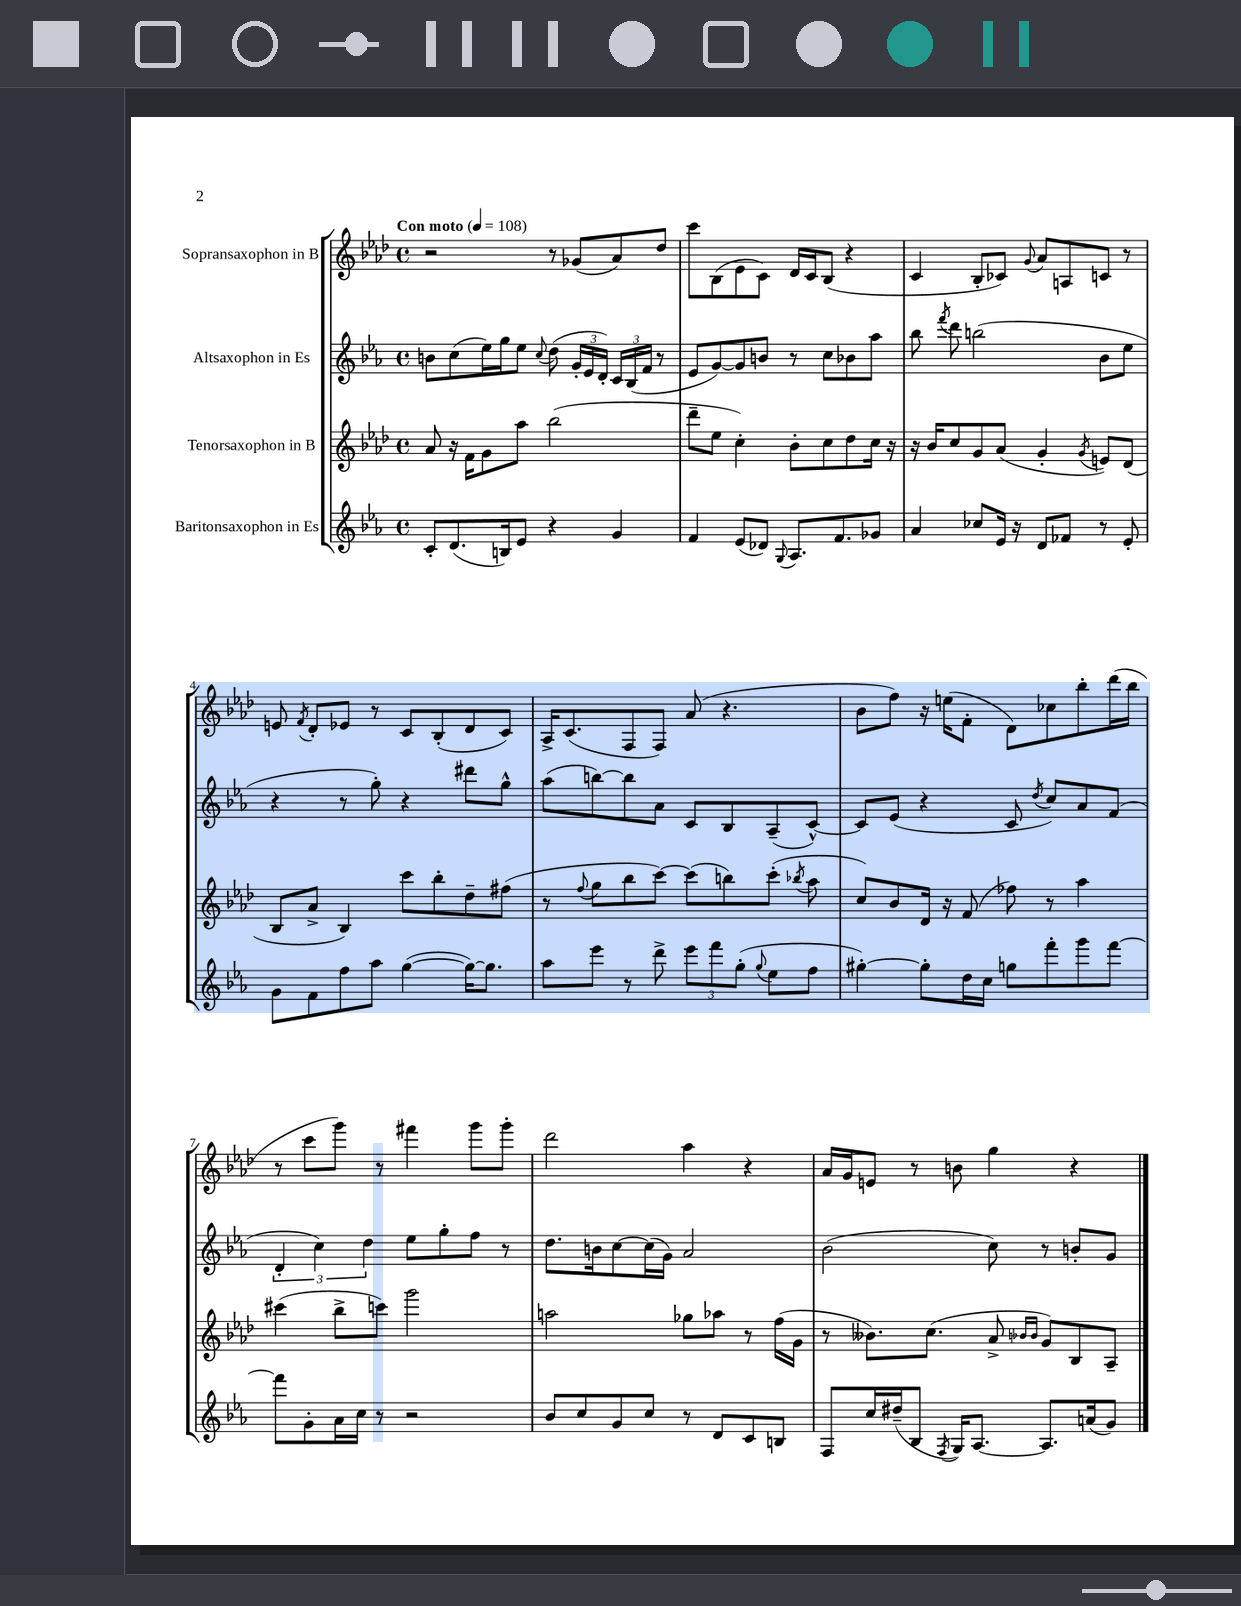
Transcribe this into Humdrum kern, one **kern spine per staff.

**kern	**kern	**kern	**kern
*staff4	*staff3	*staff2	*staff1
*clefG2	*clefG2	*clefG2	*clefG2
*k[b-e-a-]	*k[b-e-a-d-]	*k[b-e-a-]	*k[b-e-a-d-]
*M4/4	*M4/4	*M4/4	*M4/4
*met(c)	*met(c)	*met(c)	*met(c)
*MM108	*MM108	*MM108	*MM108
8c'	8a-	8b	2r
(8.d	16r	(8cc	.
.	16f	.	.
.	8g	16ee-)	.
16B)	.	16gg	.
8e-	8aa-	8ee-	.
.	.	8qqcc	.
4r	(2bb-	(8dd	8r
.	.	24g'	(8g-
.	.	24e-	.
.	.	24d')	.
4g	.	24c	8a-)
.	.	(24B-	.
.	.	24f	.
.	.	8r	8dd-
=	=	=	=
4f	8ddd-~	8e-	8ccc
.	8ee-	[8g)	(8B-
(8e-	4cc')	8g]	8e-
8d-)	.	8b	8c)
8qqG	.	.	.
8.A-	8b-'	8r	16d-
.	.	.	16c
.	8cc	8cc	(8B-
8.f	.	.	.
.	8dd-	8b-	4r
8g-	16cc	8aa-	.
.	16r	.	.
=	=	=	=
4a-	16r	8bb-	4c
.	16b-	.	.
.	.	8qfff	.
.	8cc	8ddd	.
8cc-	8g	(2bb	8B-'
16e-	(8a-	.	8c-)
16r	.	.	.
.	.	.	8qqg
8d	4g'	.	8a-
8f-	.	.	8A
.	8qg	.	.
8r	8e)	8b-	8c
8e-'	(8d-	8ee-	8r
=	=	=	=
8g	8B-	4r	8e
.	.	.	8qf
8f	8a-^	.	8d-'
8ff	4B-)	8r	8e-
8aa-	.	8gg')	8r
([4gg	8ccc	4r	8c
.	8bb-'	.	(8B-'
16gg_)	8dd-~	8ddd#	8d-
8.gg]	.	.	.
.	(8ff#	8gg^^	8c)
=	=	=	=
8aa-	8r	(8aa-	16A-^
.	.	.	(8.c
.	8qqff	.	.
8eee-	8gg	[8bb)	.
8r	8bb-	8bb]	8F
8ddd^	[8ccc)	8a-	8F)
12eee-	(8ccc]	8c	(8a-
12fff	.	.	.
.	8bb)	8B-	4.r
(12gg'	.	.	.
8qqgg	.	.	.
8ee-	(8ccc'	(8A-~	.
.	8qbb-	.	.
8ff	8aa-	[8c^^)	.
=	=	=	=
[4gg#')	8cc)	8c]	8b-
.	8b-	(8e-	8ff)
8gg#']	16d-	4r	16r
.	16r	.	(16ee
16dd	(8f	.	8f'
16cc	.	.	.
8gg	8ff-)	8c	8d-)
.	.	8qdd	.
8fff'	8r	8cc)	8cc-
8ggg	4aa-	8a-	8bb-'
[8fff	.	(8f	(16ddd-
.	.	.	16bb-
=	=	=	=
8fff]	(4ccc#	6d'	8r
8g'	.	.	8ccc
.	.	6cc)	.
16a-	8bb-^	.	8ggg)
16cc	.	.	.
.	.	6dd	.
8r	8ccc)	.	8r
2r	2ggg	8ee-	4fff#
.	.	8gg'	.
.	.	8ff	8ggg
.	.	8r	8ggg'
=	=	=	=
8b-	2aa	8.dd	2ddd-
8cc	.	.	.
.	.	16b	.
8g	.	[8cc	.
8cc	.	(16cc]	.
.	.	16g)	.
8r	8gg-	2a-	4aa-
8d	8aa-	.	.
8c	8r	.	4r
8B	(16ff	.	.
.	16g	.	.
=	=	=	=
8F	8r	(2b-	16a-
.	.	.	16g
16cc	8.b--)	.	8e
(16dd#~	.	.	.
8B-	.	.	8r
.	(8.cc	.	.
8qF	.	.	.
16G)	.	.	8b
[8.A-	.	.	.
.	8a-^	8cc)	4gg
.	16qqb-	.	.
.	16qqb-	.	.
8.A-]	8g)	8r	.
.	8B-	8b'	4r
(16a	.	.	.
8g)	8A-~	8g	.
==	==	==	==
*-	*-	*-	*-
